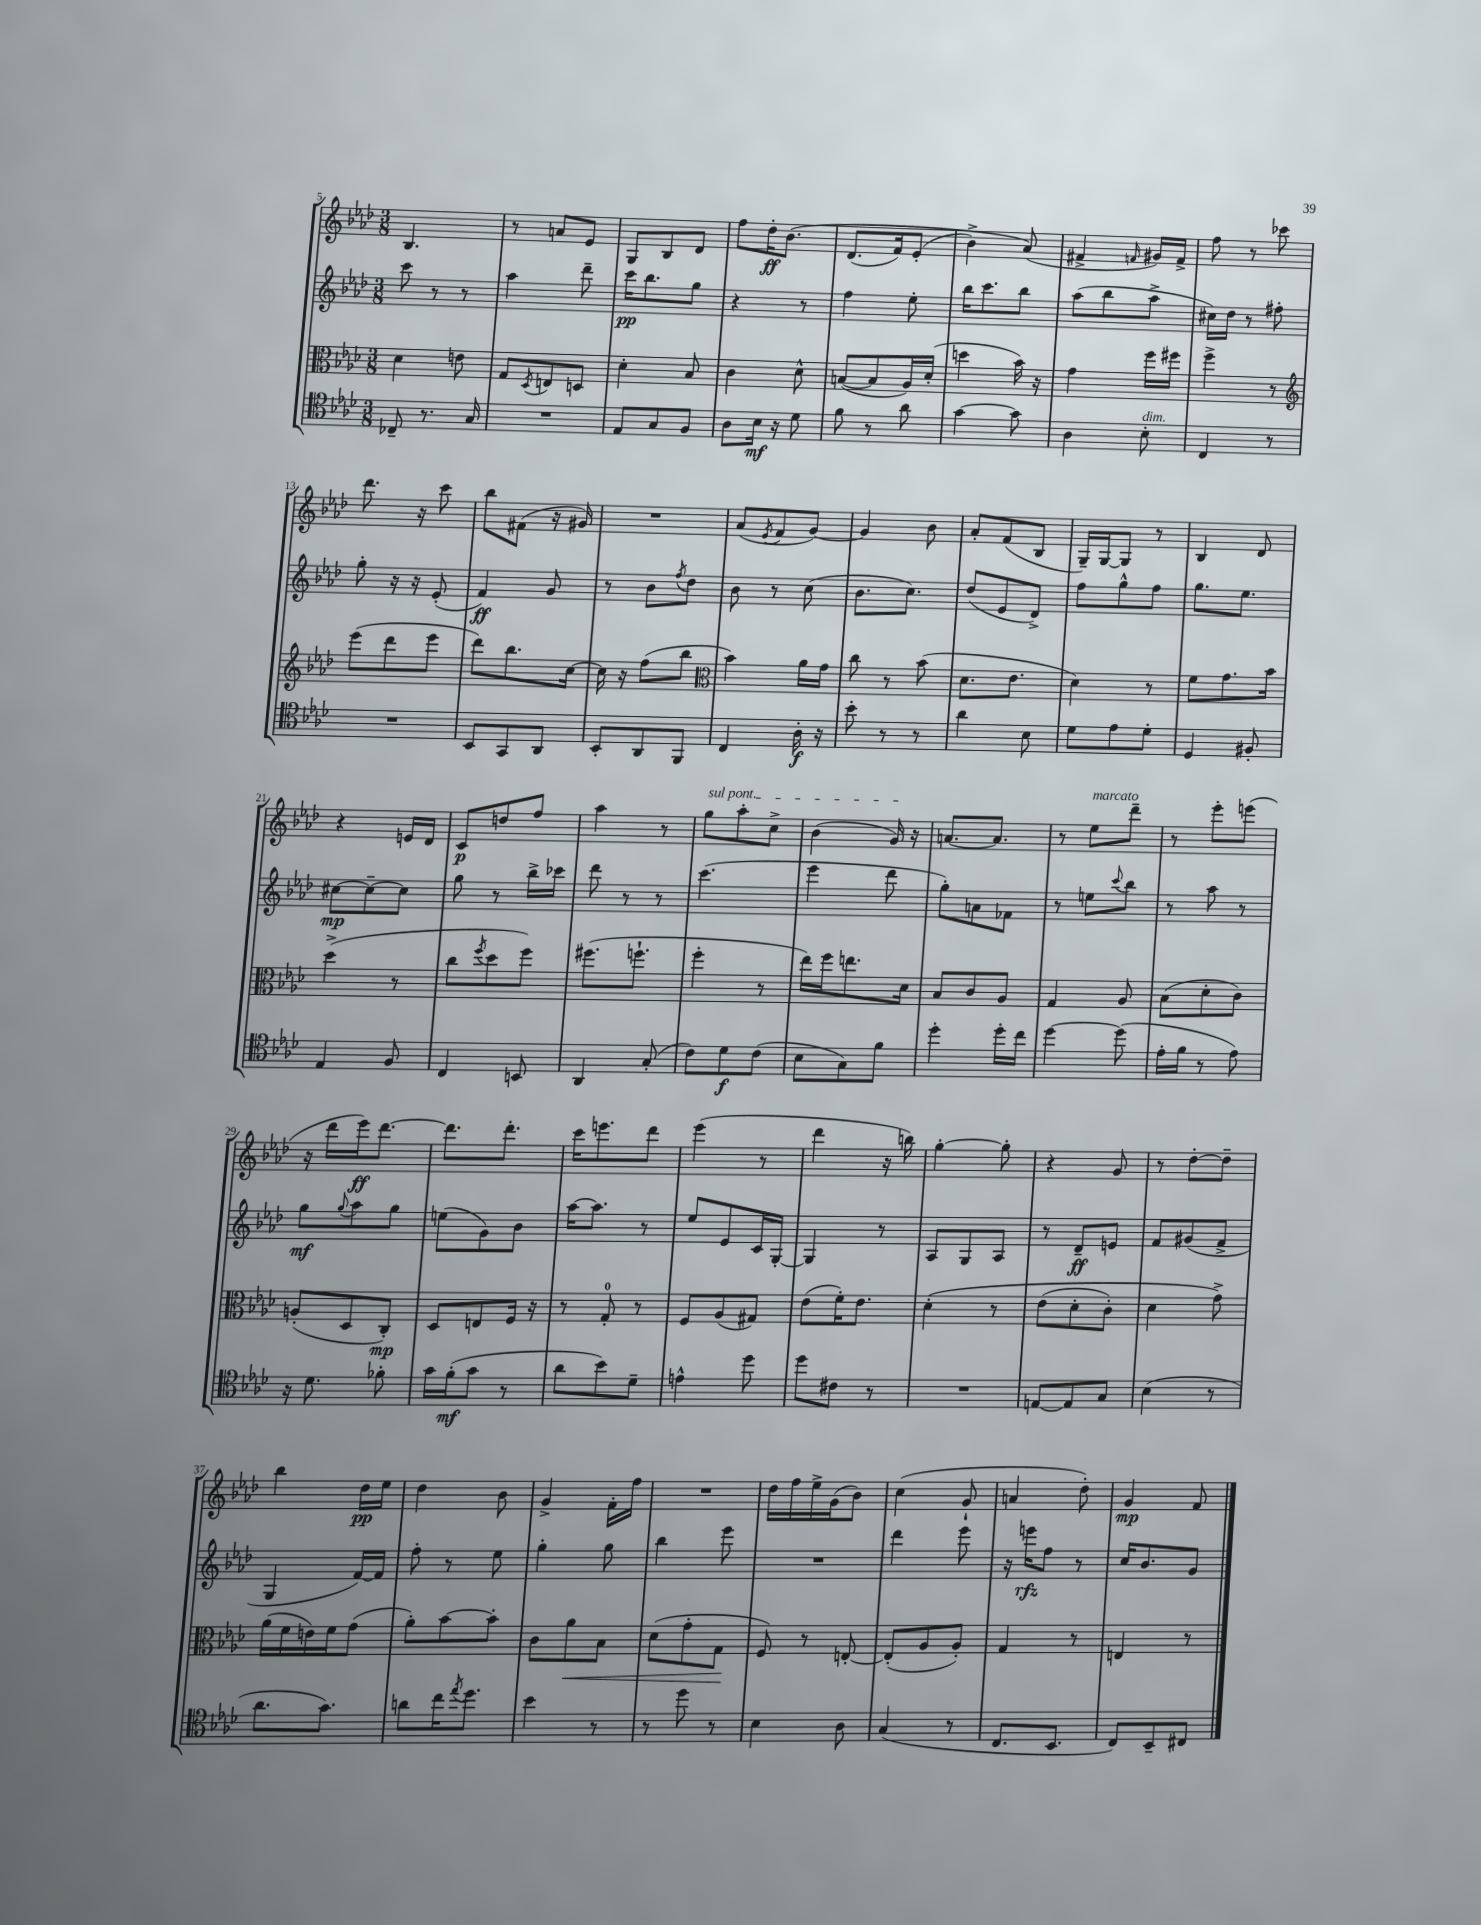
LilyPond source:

<<
\new StaffGroup <<
\new Staff = "s0" {
    \clef treble \key aes \major \numericTimeSignature \time 3/8
    bes4. |
    r8 a'8 ees'8 |
    g8 bes8 des'8 |
    f''8 des''16-.\ff bes'8.\( |
    des'8.( f'16) ees'8-.( |
    bes'4->) aes'8(\) |
    fis'4-> \grace { f'16 } gis'16) f'16-> |
    f''8 r8 ces'''8 |
    des'''8. r16 c'''8 |
    bes''8 fis'8( r16 gis'16) |
    R4. |
    aes'8( \acciaccatura { ees'8 } f'8 g'8~) |
    g'4 bes'8 |
    aes'8-. f'8( bes8 |
    g16--) g16~ g8 r8 |
    bes4 des'8 |
    r4 e'16 des'16 |
    c'8\p d''8 f''8 |
    aes''4 r8 |
    \once \override TextSpanner.bound-details.left.text = \markup { \italic "sul pont." } g''8\startTextSpan aes''8-. c''8-> |
    bes'4( g'16\stopTextSpan) r16 |
    a'8.~ a'8. |
    r8 ees''8^\markup { \italic "marcato" } des'''8-- |
    r8 ees'''8-. e'''8( |
    r16 des'''16 ees'''16\ff) des'''8.~ |
    des'''8. des'''8.-. |
    c'''16 e'''8. des'''8 |
    ees'''4( r8 |
    des'''4 r16 b''16) |
    g''4~-. g''8-. |
    r4 g'8 |
    r8 des''8~-. des''8-- |
    bes''4 des''16\pp ees''16 |
    des''4 bes'8 |
    g'4-> f'16-. f''16 |
    R4. |
    des''16 f''16 ees''16-> g'16( bes'8) |
    c''4( g'8-! |
    a'4 des''8-.) |
    g'4\mp f'8 \bar "|." |
}
\new Staff = "s1" {
    \clef treble \key aes \major \numericTimeSignature \time 3/8
    c'''8 r8 r8 |
    aes''4 des'''8-- |
    c'''16\pp bes''8. g''8 |
    r4 r8 |
    f''4 ees''8-. |
    bes''16 c'''8. bes''8 |
    aes''8( bes''8 aes''8-> |
    cis''16) des''16 r8 fis''8-. |
    g''8-. r16 r16 ees'8-.( |
    f'4\ff) g'8 |
    r8 bes'8 \acciaccatura { f''8 } des''8 |
    bes'8 r8 c''8( |
    bes'8. c''8.) |
    des''8( ees'8 des'8->) |
    f''8 g''8-^ f''8 |
    g''8. ees''8. |
    cis''8~\mp cis''8~-- cis''8 |
    g''8 r8 bes''16-> ces'''16 |
    des'''8 r8 r8 |
    c'''4.( |
    ees'''4 des'''8 |
    g''8-.) a'8 fes'8 |
    r8 e''8 \appoggiatura { c'''8 } bes''8 |
    r8 aes''8 r8 |
    g''8\mf \appoggiatura { g''8 } aes''8 g''8 |
    e''8( g'8) bes'8 |
    aes''16~ aes''8. r8 |
    ees''8 ees'8 c'16 g16~-. |
    g4 r8 |
    aes8 g8 aes8 |
    r8 des'8--\ff e'8 |
    f'8 gis'8( f'8-> |
    g4 f'16~) f'16 |
    f''8-. r8 ees''8 |
    g''4-. g''8 |
    bes''4 ees'''8 |
    R4. |
    des'''4 ees'''8 |
    r16 e'''16\rfz f''8 r8 |
    c''16 bes'8. g'8 \bar "|." |
}
\new Staff = "s2" {
    \clef alto \key aes \major \numericTimeSignature \time 3/8
    des'4 e'8 |
    g8 \acciaccatura { des8 } e8 d8 |
    des'4-. bes8 |
    c'4 des'8-^ |
    b8~( b8 aes16) des'16-.( |
    d''4 bes'16) r16 |
    g'4 f''16 fis''16 |
    f''4-> r8 |
    \clef treble ees'''8( des'''8 ees'''8 |
    des'''8) bes''8. c''16~ |
    c''16 r16 f''8( bes''8 |
    \clef alto bes'4) aes'16 g'16 |
    c''8 r8 bes'8( |
    des'8. ees'8. |
    des'4) r8 |
    f'8 g'8. bes'16 |
    des''4->( r8 |
    c''8 \acciaccatura { f''8 } des''8 f''8) |
    fis''8.( f''8.-! |
    f''4-. r8 |
    ees''16) f''16 e''8. des'16 |
    bes8 c'8 aes8 |
    g4 aes8 |
    bes8( des'8-. c'8) |
    a8-.( des8 c8-.\mp) |
    des8 e8 f16 r16 |
    r8 g8-0-. r8 |
    f8 aes8( gis8) |
    ees'8( f'16-.) ees'8. |
    des'4-.\( r8 |
    ees'8( des'8-. c'8-.) |
    des'4 g'8->\) |
    aes'16( f'16 e'16) f'16 g'8( |
    aes'8-.) bes'8~ bes'8-. |
    c'8 aes'8\< bes8 |
    des'8( g'8-. g8\! |
    f8) r8 e8~-. |
    e8-.( aes8 aes8-.) |
    g4 r8 |
    e4 r8 \bar "|." |
}
\new Staff = "s3" {
    \clef tenor \key aes \major \numericTimeSignature \time 3/8
    ces8-- r8. g16 |
    R4. |
    ees8 g8 f8 |
    aes8 bes16\mf r16 des'8 |
    f'8 r8 aes'8 |
    g'4~ g'8 |
    aes4 bes8-.^\markup { \italic "dim." } |
    c4 r8 |
    R4. |
    bes,8 g,8 aes,8 |
    bes,8-. aes,8 f,8 |
    c4 aes16-.\f r16 |
    bes'8-. r8 r8 |
    aes'4 bes8 |
    des'8 ees'8 des'8-. |
    des4 fis8-. |
    ees4 f8 |
    c4 b,8 |
    aes,4 g8-.( |
    c'8) des'8\f c'8( |
    bes8 g8) f'8 |
    des''4-. des''16-. c''16 |
    des''4~ des''8( |
    ees'16-. f'16 r8 ees'8) |
    r16 des'8. fes'8-. |
    g'16 f'16-.\mf( g'8 r8 |
    aes'8 bes'8) des'8-- |
    e'4-^ des''8 |
    des''8 cis'8 r8 |
    R4. |
    e8~ e8 g8 |
    bes4( r8 |
    aes'8. g'8.) |
    a'8 c''16 \acciaccatura { ees''8 } des''8. |
    bes'4 r8 |
    r8 des''8 r8 |
    bes4 aes8 |
    g4( r8 |
    c8. bes,8. |
    c8) bes,8-- cis8 \bar "|." |
}
>>
>>
\layout { \context { \Score currentBarNumber = #5 } }
